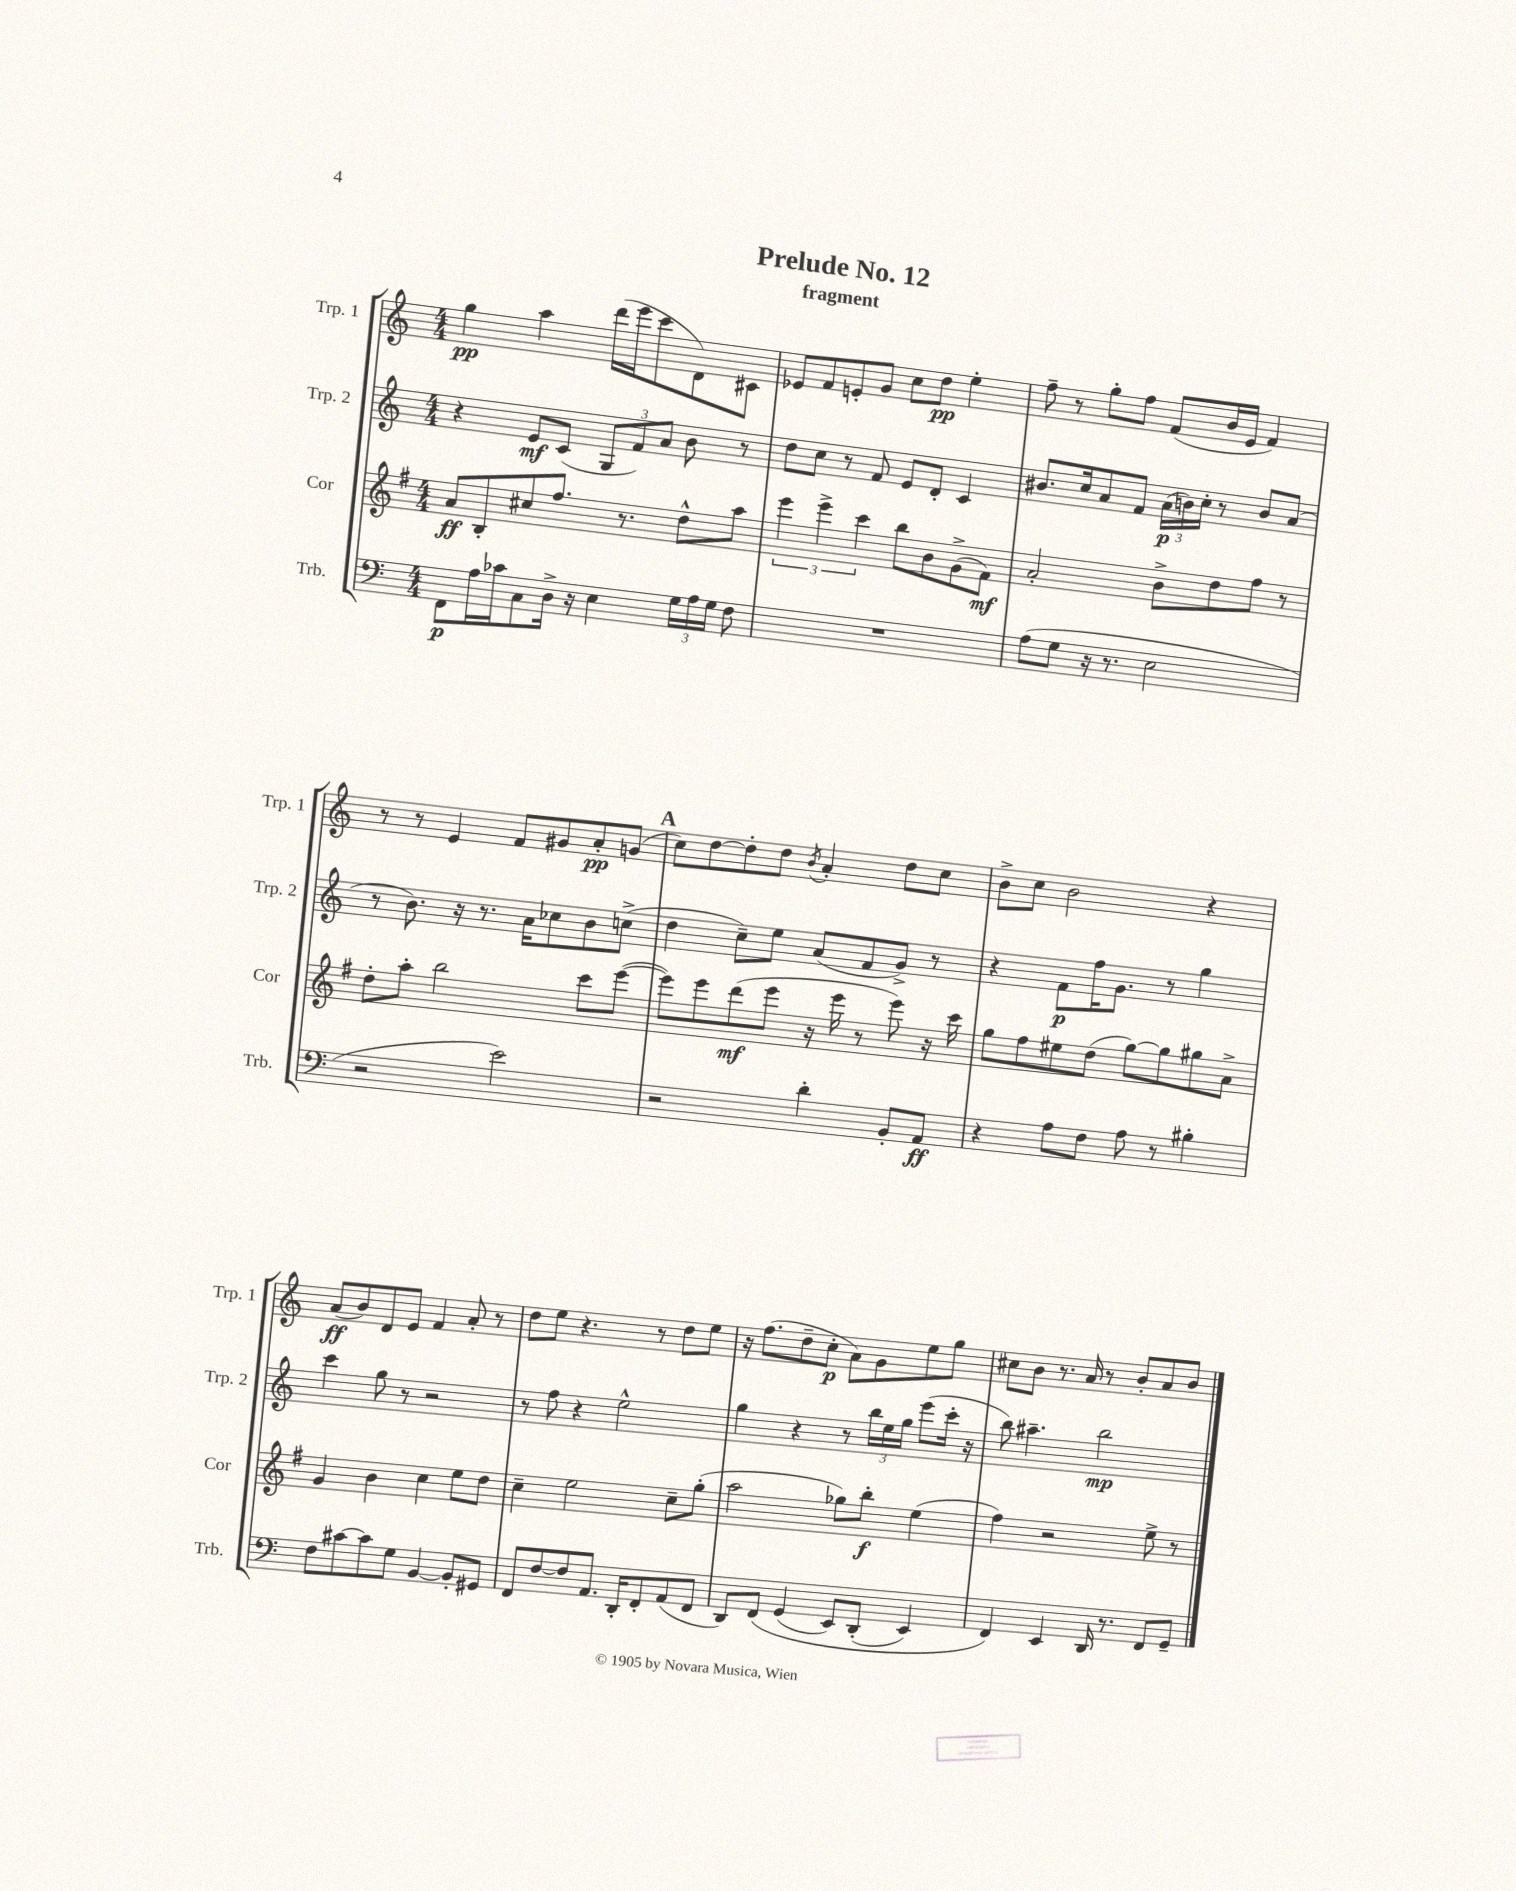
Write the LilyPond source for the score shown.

\header { title = "Prelude No. 12" subtitle = "fragment" }
<<
\new StaffGroup <<
\new Staff = "s0" \with { instrumentName = "Trp. 1" shortInstrumentName = "Trp. 1" } {
    \clef treble \key c \major \numericTimeSignature \time 4/4
    \autoBeamOff g''4\pp a''4 d'''16[( e'''16 c'''8 d'8) cis'8] |
    ees'8[ f'8 e'8-. g'8] c''8[ d''8]\pp e''4-. |
    f''8-- r8 g''8[-. f''8] f'8[( b'16 e'16] f'4) |
    r8 r8 e'4 f'8[ gis'8 a'8-.\pp g'8]( |
    \mark \markup { \bold "A" } c''8[) d''8~ d''8-. d''8] \acciaccatura { b'8 } a'4-. d''8[ c''8] |
    b'8[-> c''8] b'2 r4 |
    a'8[\ff( b'8) d'8 e'8] f'4 a'8-. r8 |
    d''8[ e''8] r4. r8 d''8[ e''8] |
    r16 f''8.[( d''8-- c''8]-.\p a'8[) g'8 e''8 g''8] |
    cis''8[ b'8] r8. a'16 r8 b'8[-. a'8 b'8] \bar "|." |
}
\new Staff = "s1" \with { instrumentName = "Trp. 2" shortInstrumentName = "Trp. 2" } {
    \clef treble \key c \major \numericTimeSignature \time 4/4
    \autoBeamOff r4 e'8[\mf c'8]( \tuplet 3/2 { g8[ f'8) a'8] } b'8 r8 |
    d''8[ c''8] r8 f'8 e'8[ d'8]-. c'4 |
    bis'8.[ c''16 a'8 f'8] \tuplet 3/2 { a'16[\p( b'16) c''16]-. } r8 b'8[ a'8]( |
    r8 b'8.) r16 r8. a'16[ ces''8 b'8 c''8]->( |
    \mark \markup { \bold "A" } d''4 c''8[--) e''8] a'8[( f'8 g'8]->) r8 |
    r4 f'8[\p f''16 g'8.] r8 g''4 |
    c'''4 g''8 r8 r2 |
    r8 f''8 r4 e''2-^ |
    g''4 r4 r8 \tuplet 3/2 { b''16[ e''16 g''16] } e'''8[( c'''16]-. r16 |
    b''8) ais''4.-- b''2\mp \bar "|." |
}
\new Staff = "s2" \with { instrumentName = "Cor" shortInstrumentName = "Cor" } {
    \clef treble \key g \major \numericTimeSignature \time 4/4
    \autoBeamOff a'8[\ff b8-. cis''8 fis''8.] r8. d''8[-^ a''8] |
    \tuplet 3/2 { e'''4 e'''4-> c'''4 } b''8[ b'8 g'8->( fis'8]\mf) |
    a'2-. b'8[-> d''8 fis''8] r8 |
    d''8[-. a''8]-. b''2 c'''8[ e'''8]~( |
    \mark \markup { \bold "A" } e'''8[) e'''8 d'''8\mf( e'''8] r16 e'''16 r8 e'''8) r16 c'''16 |
    g''8[ fis''8 eis''8 d''8]( g''8[~) g''8 gis''8 a'8]-> |
    g'4 b'4 c''4 e''8[ d''8] |
    c''4-- e''2 c''8[-- g''8]-.( |
    a''2 ges''8[) b''8]-.\f e''4( |
    fis''4) r2 e''8-> r8 \bar "|." |
}
\new Staff = "s3" \with { instrumentName = "Trb." shortInstrumentName = "Trb." } {
    \clef bass \key c \major \numericTimeSignature \time 4/4
    \autoBeamOff f,8[\p a16 ces'16 c8 d16]-> r16 e4 \tuplet 3/2 { g16[ a16 g16] } f8 |
    R1 |
    a8[( g8] r16 r8. e2 |
    r2 e'2) |
    \mark \markup { \bold "A" } r2 d'4-. b,8[-. a,8]\ff |
    r4 a8[ f8] a8 r8 bis4-. |
    f8[ cis'8~ cis'8 g8] b,4~ b,8[-. gis,8] |
    f,8[ f8~ f8 a,8.] d,16[-. f,8-. a,8( f,8] |
    d,8[) f,8]\( g,4( e,8[) d,8]-.( e,4) |
    f,4\) e,4 d,16 r8. f,8[ g,8]-- \bar "|." |
}
>>
>>
\layout { \context { \Score \remove "Bar_number_engraver" } }
